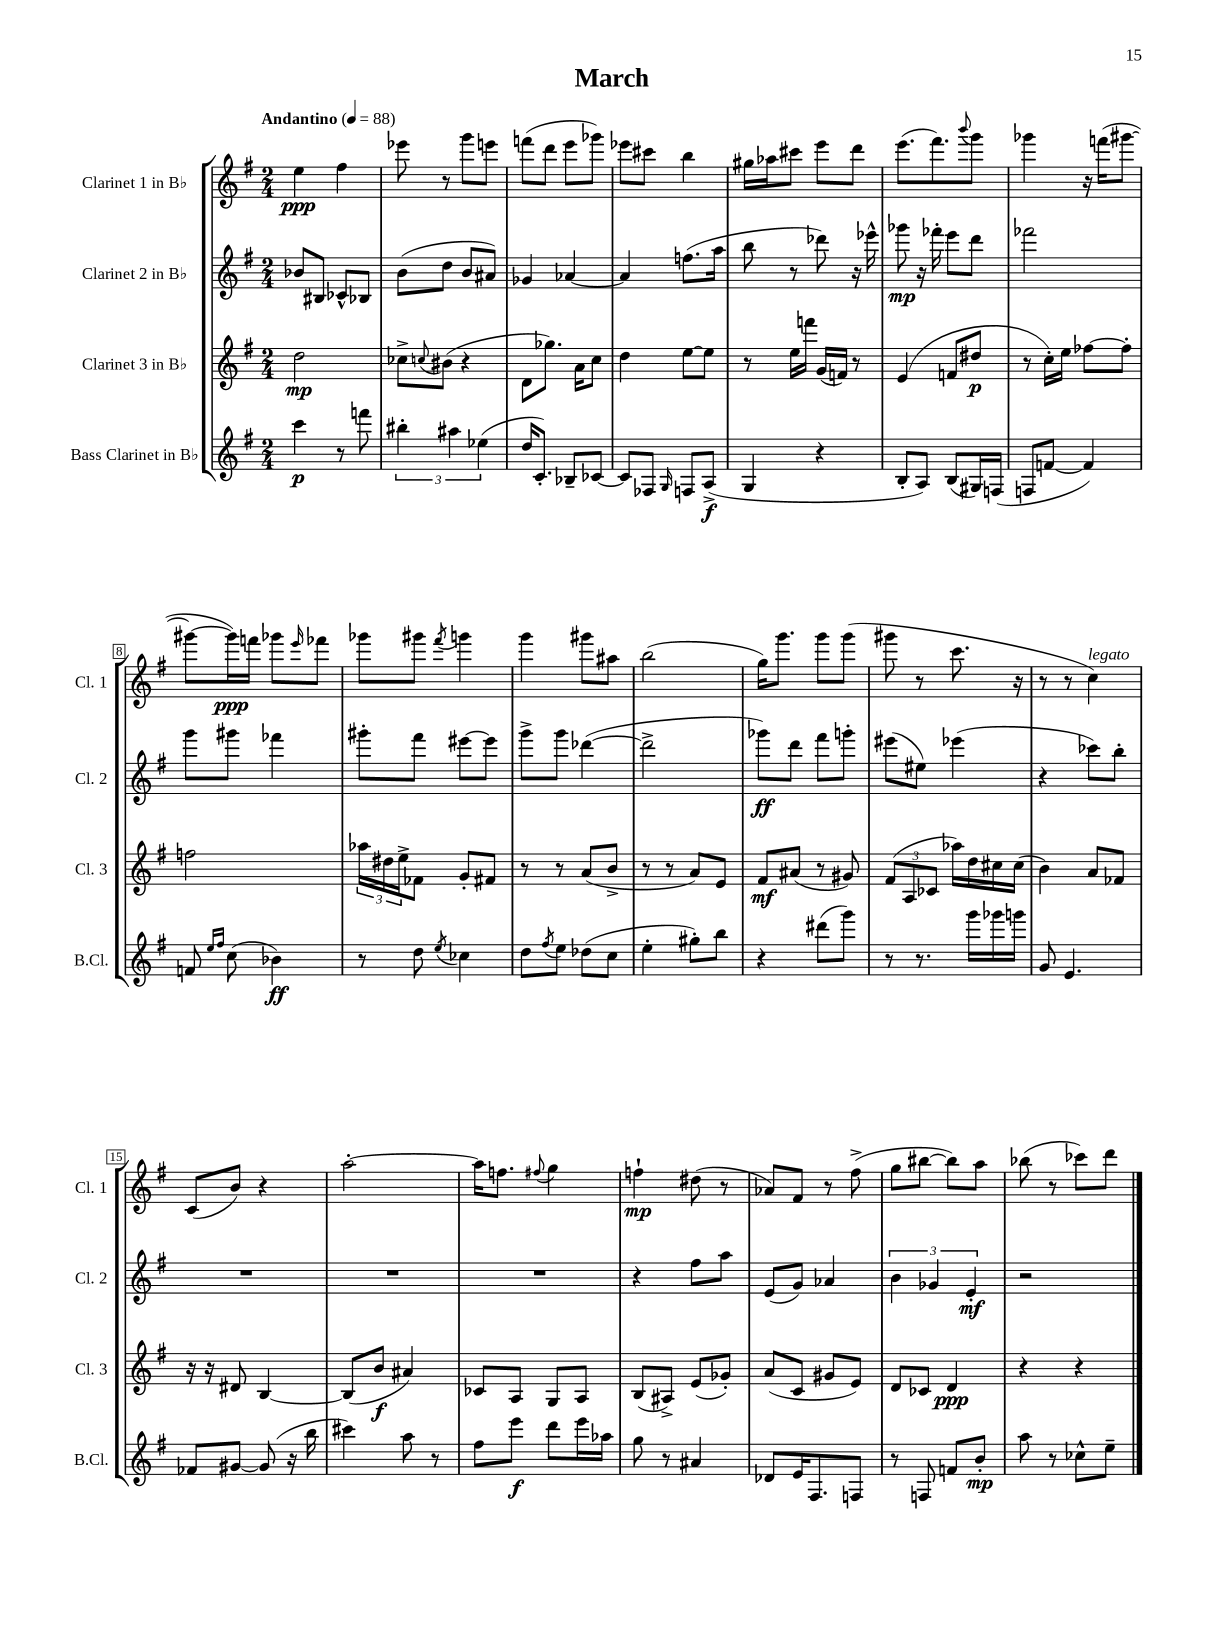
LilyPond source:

\header { title = "March" }
<<
\new StaffGroup <<
\new Staff = "s0" \with { instrumentName = "Clarinet 1 in Bb" shortInstrumentName = "Cl. 1" } {
    \clef treble \key g \major \numericTimeSignature \time 2/4 \tempo "Andantino" 4 = 88
    e''4\ppp fis''4 |
    ees'''8 r8 g'''8 e'''8 |
    f'''8( d'''8 e'''8 ges'''8) |
    ees'''8 cis'''8 b''4 |
    gis''16 aes''16 cis'''8 e'''8 d'''8 |
    e'''8.( fis'''8.) \appoggiatura { b'''8 } g'''8 |
    ges'''4 r16 f'''16( gis'''8~ |
    gis'''8~ gis'''16\ppp) f'''16 ges'''8 \grace { e'''16 } fes'''8 |
    ges'''8 gis'''8 \acciaccatura { fis'''8 } g'''4 |
    g'''4 gis'''8 ais''8 |
    b''2( |
    g''16) g'''8. g'''8 g'''8( |
    gis'''8 r8 c'''8. r16 |
    r8 r8 c''4^\markup { \italic "legato" }) |
    c'8( b'8) r4 |
    a''2~-. |
    a''16 f''8. \appoggiatura { fis''8 } g''4 |
    f''4-!\mp dis''8( r8 |
    aes'8) fis'8 r8 fis''8->( |
    g''8 bis''8~ bis''8) a''8 |
    bes''8( r8 ces'''8) d'''8 \bar "|." |
}
\new Staff = "s1" \with { instrumentName = "Clarinet 2 in Bb" shortInstrumentName = "Cl. 2" } {
    \clef treble \key g \major \numericTimeSignature \time 2/4
    bes'8 bis8 ces'8-^ bes8 |
    b'8( d''8 b'8 ais'8) |
    ges'4 aes'4~ |
    aes'4 f''8.( a''16 |
    b''8 r8 des'''8) r16 ees'''16-^ |
    ges'''8\mp r16 fes'''16-. e'''8 d'''8 |
    fes'''2 |
    g'''8 gis'''8 fes'''4 |
    gis'''8-. fis'''8 eis'''8~ eis'''8 |
    g'''8-> g'''8 des'''4~( |
    des'''2-> |
    ges'''8\ff) d'''8 fis'''8 g'''8-. |
    eis'''8( eis''8) ees'''4( |
    r4 ces'''8) b''8-. |
    R2 |
    R2 |
    R2 |
    r4 fis''8 a''8 |
    e'8( g'8) aes'4 |
    \tuplet 3/2 { b'4 ges'4 e'4-.\mf } |
    r2 \bar "|." |
}
\new Staff = "s2" \with { instrumentName = "Clarinet 3 in Bb" shortInstrumentName = "Cl. 3" } {
    \clef treble \key g \major \numericTimeSignature \time 2/4
    d''2\mp |
    ces''8-> \appoggiatura { c''8 } bis'8( r4 |
    d'8 ges''8.) a'16 c''8 |
    d''4 e''8~ e''8 |
    r8 e''16 f'''16 g'16( f'16) r8 |
    e'4( f'8 dis''8\p |
    r8 c''16-.) e''16 fes''8~ fes''8-. |
    f''2 |
    \tuplet 3/2 { aes''16 dis''16 e''16-> } fes'8 g'8-. fis'8 |
    r8 r8 a'8( b'8-> |
    r8 r8 a'8) e'8 |
    fis'8\mf ais'8( r8 gis'8) |
    \tuplet 3/2 { fis'8( a8 ces'8 } aes''16) d''16 cis''16 cis''16( |
    b'4) a'8 fes'8 |
    r16 r16 dis'8 b4~ |
    b8( b'8\f ais'4) |
    ces'8 a8 g8 a8 |
    b8( ais8->) e'8( ges'8-.) |
    a'8( c'8 gis'8 e'8) |
    d'8 ces'8 d'4\ppp |
    r4 r4 \bar "|." |
}
\new Staff = "s3" \with { instrumentName = "Bass Clarinet in Bb" shortInstrumentName = "B.Cl." } {
    \clef treble \key g \major \numericTimeSignature \time 2/4
    c'''4\p r8 f'''8 |
    \tuplet 3/2 { bis''4-. ais''4 ees''4( } |
    d''16 c'8.-.) bes8-- ces'8~ |
    ces'8 fes8 \grace { g16 } f8 a8->\f( |
    g4 r4 |
    b8-. a8) b8( gis16) f16( |
    f8 f'8~ f'4) |
    f'8 \grace { e''16 fis''16 } c''8( bes'4\ff) |
    r8 d''8 \acciaccatura { e''8 } ces''4 |
    d''8 \acciaccatura { fis''8 } e''8 des''8( c''8 |
    e''4-. gis''8-.) b''8 |
    r4 dis'''8( g'''8) |
    r8 r8. g'''16 ges'''16 g'''16 |
    g'8 e'4. |
    fes'8 gis'8~ gis'8( r16 b''16 |
    cis'''4) a''8 r8 |
    fis''8 e'''8\f d'''8 e'''16 aes''16 |
    g''8 r8 ais'4 |
    des'8 e'16 fis8. f8 |
    r8 f8 f'8 b'8-.\mp |
    a''8 r8 ces''8-^ e''8-- \bar "|." |
}
>>
>>
\layout { \context { \Score \override BarNumber.stencil = #(make-stencil-boxer 0.1 0.3 ly:text-interface::print) } }
